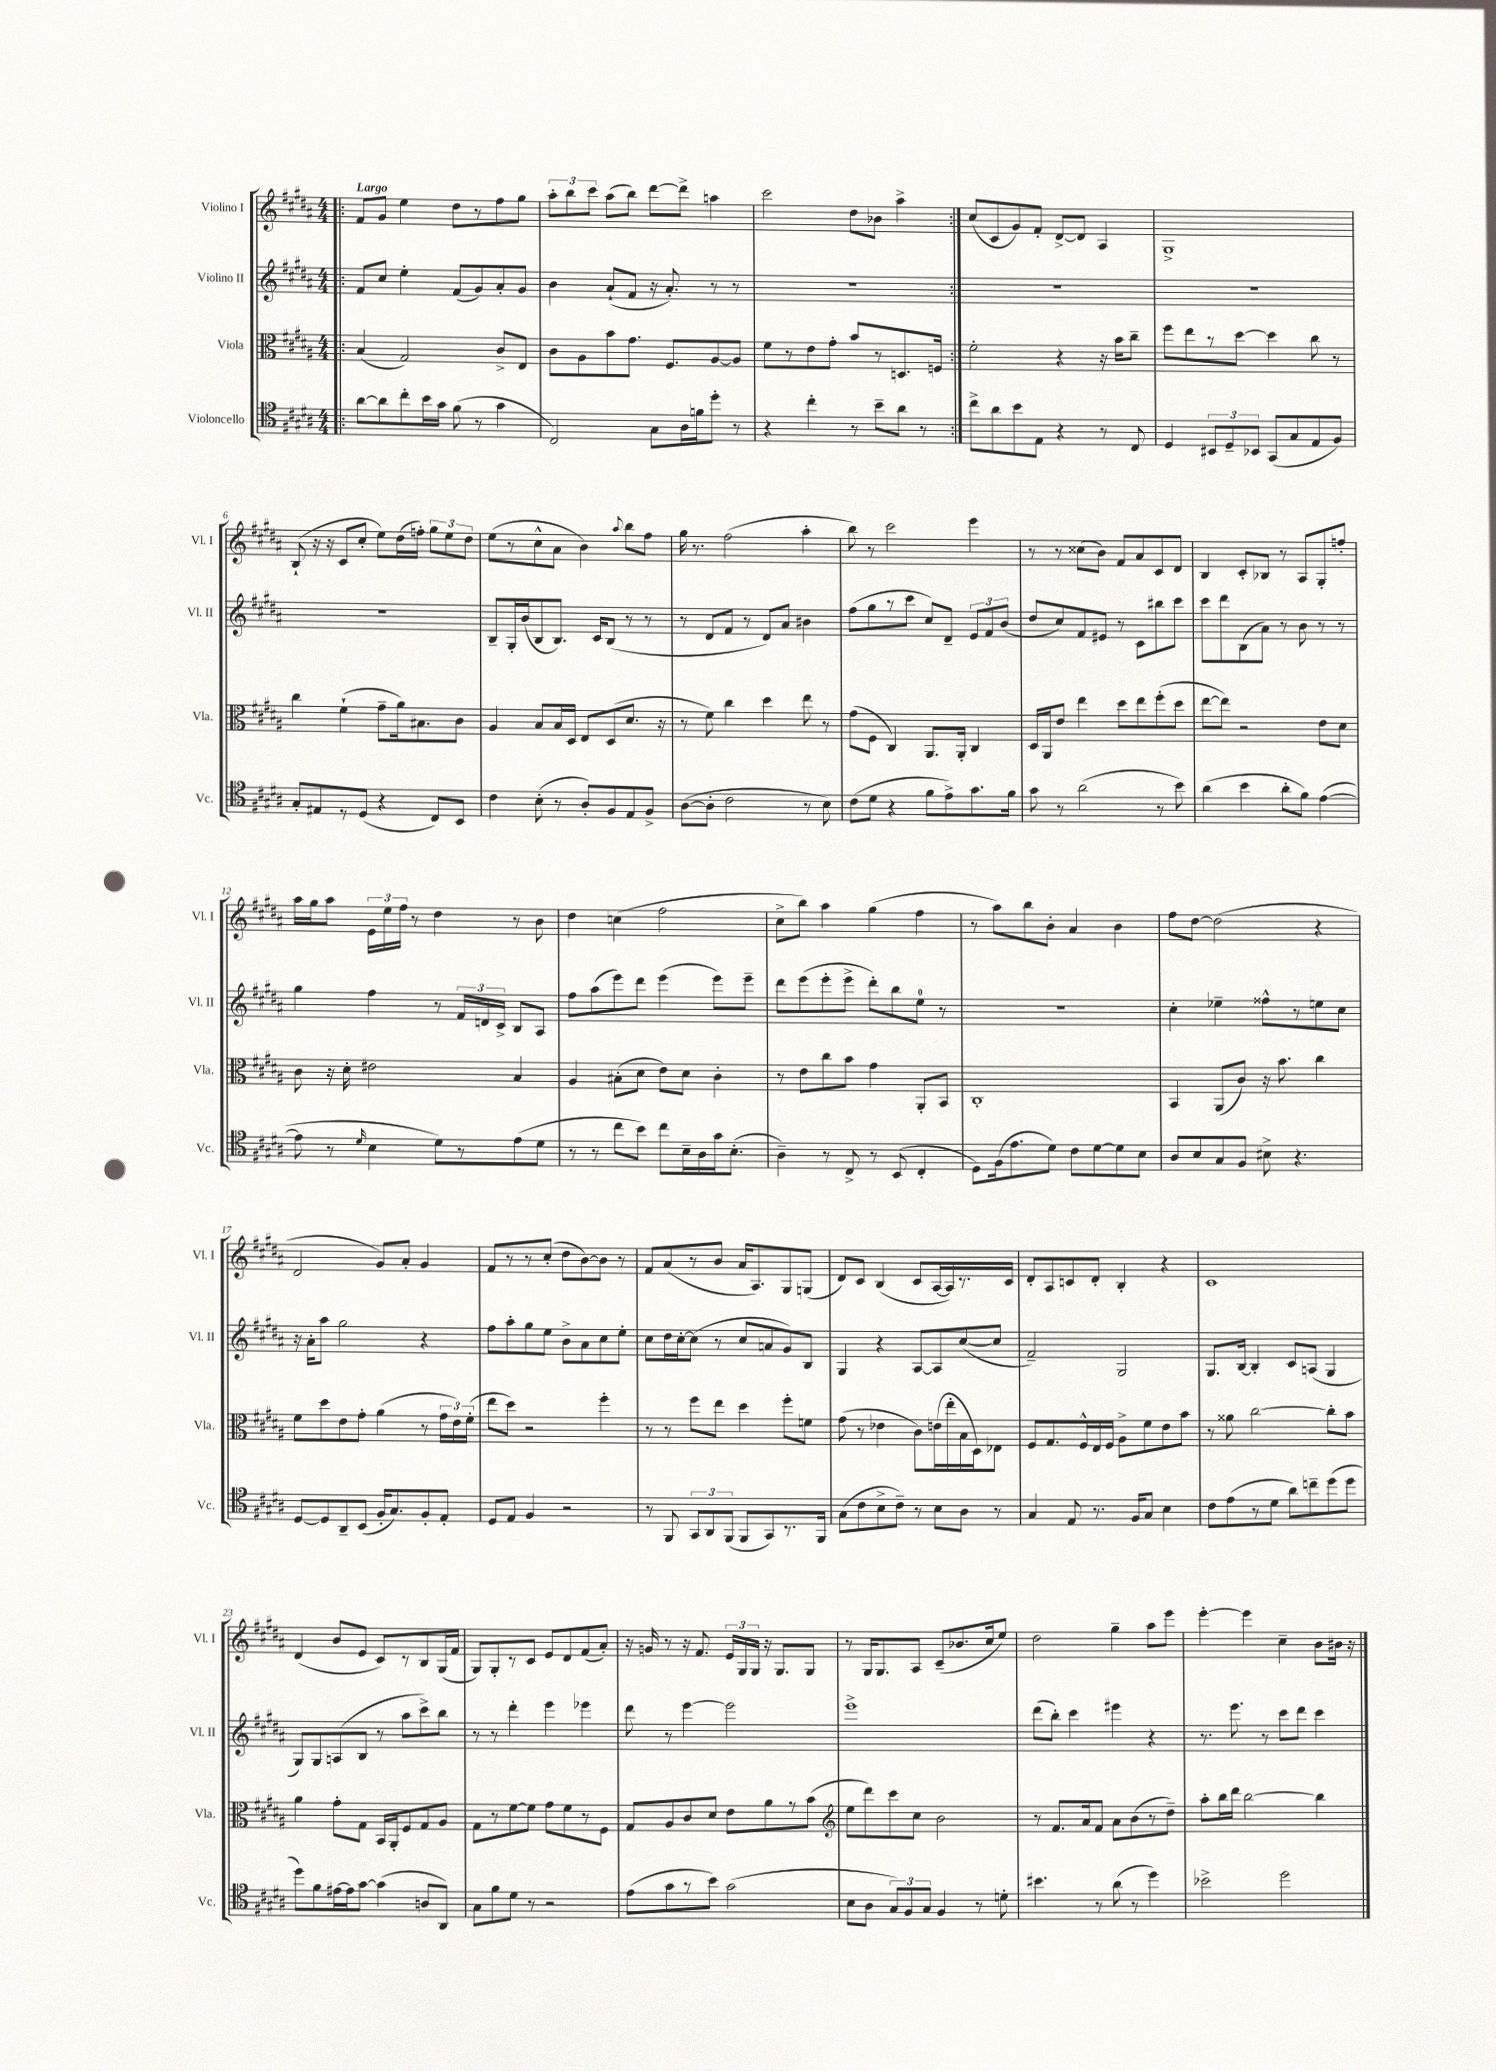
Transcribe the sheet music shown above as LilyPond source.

<<
\new StaffGroup <<
\new Staff = "s0" \with { instrumentName = "Violino I" shortInstrumentName = "Vl. I" } {
    \clef treble \key b \major \numericTimeSignature \time 4/4 \tempo "Largo"
    \autoBeamOff \repeat volta 2 { \bar ".|:" fis'8[ gis'8] e''4 dis''8[ r8 fis''8 gis''8] |
    \tuplet 3/2 { ais''8[-. b''8 cis'''8] } ais''8[( b''8]) dis'''8[~ dis'''8]-> a''4 |
    cis'''2 dis''8[ bes'8] ais''4-> | }
    cis''8[( cis'8 gis'8) fis'8]-. dis'8[~-> dis'8] ais4 |
    gis1-> |
    b8-!( r16 r16 cis'8[ cis''8]-. e''8[) dis''16( f''16]-.) \tuplet 3/2 { gis''8[ e''8 dis''8] } |
    e''8[( r8 cis''8-^ ais'8] b'4) \appoggiatura { ais''8 } b''8[ fis''8] |
    gis''16 r8. fis''2( ais''4-. |
    b''8) r8 cis'''2 e'''4 |
    r8 r8 cisis''8[( b'8]) fis'8[ ais'8 cis'8 dis'8] |
    b4 cis'8[-. bes8] r8 ais8[ gis8-. f''8]-. |
    ais''16[ gis''16 ais''8] \tuplet 3/2 { e'16[ e''16 fis''16] } r8 dis''4 r8 b'8 |
    dis''4 c''4( fis''2 |
    cis''8[-> b''8]) ais''4 gis''4( fis''4 |
    r8 ais''8[) b''8 b'8]-. ais'4 b'4 |
    fis''8[ dis''8]~ dis''2( r4 |
    dis'2 gis'8[) ais'8]-. gis'4 |
    fis'8[ r8 r8 cis''8]-.( dis''8[ b'8~) b'8] r8 |
    fis'8[ ais'8( r8 b'8] ais'16[ ais8.) gis8 g8]( |
    dis'8[) cis'8] b4( cis'8[ ais16~ ais16) r8. cis'16] |
    dis'8[-. ais8 c'8 dis'8]-. b4-. r4 |
    cis'1 |
    dis'4( b'8[ e'8] cis'8[) r8 b8 gis16( fis'16] |
    gis8[) gis8-. r8 cis'8] e'8[ dis'8 fis'8( ais'8]-.) |
    r16 g'16 r8 r16 fis'8. \tuplet 3/2 { e'16[ gis16 gis16] } r16 gis8.[ gis8] |
    r8 gis16[ gis8. ais8] cis'8[--( bes'8. cis''16 e''8]) |
    dis''2 gis''4-- ais''8[ e'''8] |
    e'''4~-. e'''4 cis''4-- b'8[ bis'16] r16 \bar "|." |
}
\new Staff = "s1" \with { instrumentName = "Violino II" shortInstrumentName = "Vl. II" } {
    \clef treble \key b \major \numericTimeSignature \time 4/4
    \autoBeamOff \repeat volta 2 { \bar ".|:" fis'8[ cis''8] e''4-. fis'8[( gis'8) ais'8-. gis'8] |
    b'4 ais'8[-!( fis'8] r16 ais'8.-.) r8 r8 |
    R1 | }
    R1 |
    R1 |
    R1 |
    b8[-- gis16-. b'16( b8 b8.]) cis'16[ b8]( r8 r8 |
    r8 dis'8[ fis'8] r8 dis'8[) ais'8] bis'4 |
    fis''8[( gis''8 r8 cis'''8] cis''8[) dis'8]-- \tuplet 3/2 { e'8[ fis'8 b'8]( } |
    dis''8[ cis''8) fis'8 eis'8] r8 cis'8[ bis''8 cis'''8] |
    cis'''8[ dis'''8 b8( ais'8]) r8 b'8 r8 r8 |
    gis''4 fis''4 r8 \tuplet 3/2 { fis'16[ d'16 cis'16]-> } b8[ ais8] |
    fis''8[ ais''8( e'''8) dis'''8] e'''4( e'''8[) e'''8]-- |
    dis'''8[ e'''8( e'''8-. e'''8]-> dis'''8[-.) b''8 e''8]-0 r8 |
    R1 |
    cis''4-. ees''4-- fisis''8[-^ r8 e''8 cis''8] |
    r16 ais'16[-. ais''8] gis''2 r4 |
    fis''8[ ais''8-. gis''8 e''8] b'8[-> ais'8 cis''8 e''8]-. |
    cis''8[ dis''16 cis''16~-. cis''8]( r8 cis''8[ a'8 gis'8) b8] |
    gis4 r4 ais8[~ ais8 cis''8~( cis''8] |
    fis'2--) gis2 |
    gis8.[ b16]~ b4-. cis'8[ a8]( gis4 |
    gis8[) gis8 a8( b8] r8 ais''8[ cis'''8->) b''8] |
    r8 r8 dis'''4-. e'''4 ees'''4 |
    dis'''8 r8 e'''4~ e'''2 |
    e'''1-> |
    dis'''8[( b''8]-.) cis'''4 eis'''4 r4 |
    r8. e'''8. r8 cis'''8[ dis'''8] cis'''4 \bar "|." |
}
\new Staff = "s2" \with { instrumentName = "Viola" shortInstrumentName = "Vla." } {
    \clef alto \key b \major \numericTimeSignature \time 4/4
    \autoBeamOff \repeat volta 2 { \bar ".|:" b4( gis2) cis'8[-> e8] |
    cis'8[ ais8 b'8 gis'8.] fis8.[ ais8~ ais8] |
    fis'8[ r8 e'8 gis'8]-. b'8[ r8 d8. f16] | }
    fis'2-. r4 r16 b'16[ cis''8]-- |
    fis''8[ e''8 r8 dis''8]~ dis''4 cis''8 r8 |
    cis''4 fis'4-!( gis'8[-- ais'16) bis8. cis'8] |
    ais4 b8[ b16 dis16] e8[ dis8( dis'8.] r16 |
    r8 fis'8) cis''4 dis''4 e''8 r8 |
    gis'8[( fis8] cis4) ais,8.[ ais,16]-. cis4 |
    dis16[ ais,16 e'8] e''4 dis''8[ e''8 fis''8-.( dis''8] |
    e''8[~ e''8]) r2 e'8[ dis'8] |
    cis'8 r16 dis'16-. eis'2 b4 |
    ais4 bis8[-.( dis'8] e'8[) dis'8] cis'4-. |
    r8 e'8[ cis''8 b'8] gis'4 ais,8[-. b,8] |
    cis1-. |
    b,4 ais,8[( cis'8]) r16 b'8. cis''4 |
    fis'8[ dis''8 e'8 gis'8]-. ais'4( r8 \tuplet 3/2 { gis'16[ e'16) fis'16]-.( } |
    e''8[ dis''8]) r2 fis''4-. |
    r8 r8 fis''8[ e''8] dis''4 fis''8[-. f'8] |
    gis'8( r8 ees'4 cis'8[) e'16( e''16-. b16 dis16) ees8] |
    fis8[ gis8. fis16-^ e16 fis16] ais8[-> fis'8 e'8 b'8] |
    r8 aisis'8 cis''2~ cis''8[-. b'8] |
    ais'4 gis'8[-. gis8] b,16[ ais,16-. fis8 gis8 ais8] |
    gis8[ r8 fis'8~ fis'8] gis'8[ fis'8 r8 fis8] |
    gis8[ ais8 cis'8 dis'8] e'8[ ais'8 r8 b'8]( |
    \clef treble e''8[ dis'''8) cis'''8 cis''8] b'2 |
    r8 fis'8.[ ais'16 fis'8] ais'8[ b'8( r8 dis''8]--) |
    ais''8[-. b''16 dis'''16] b''2~ b''4 \bar "|." |
}
\new Staff = "s3" \with { instrumentName = "Violoncello" shortInstrumentName = "Vc." } {
    \clef tenor \key b \major \numericTimeSignature \time 4/4
    \autoBeamOff \repeat volta 2 { \bar ".|:" ais'8[~ ais'8 cis''8-. b'16 gis'16] fis'8( r8 gis'4 |
    cis2) gis8[ ais16 f'16 dis''8]-. r8 |
    r4 cis''4-. r8 b'8[-- ais'8] r8 | }
    cis''8[-> ais'8 b'8 e8] r4 r8 cis8 |
    dis4 \tuplet 3/2 { bis,8[ dis8-- bes,8] } gis,8[( gis8 e8 fis8]) |
    gis8[-. eis8 r8 dis8]( r4 cis8[) b,8] |
    cis'4 b8-.( r8 ais8[-.) fis8 e8 fis8]-> |
    ais8[~( ais8]-. cis'2 r8 b8) |
    cis'8[( dis'8] r4 fis'8[ e'8->) gis'8. fis'16] |
    gis'8 r8 ais'2( r8 b'8) |
    ais'4( b'4 ais'8[-. fis'8]) e'4~( |
    e'8 r8 \grace { dis'16 } b4 dis'8[) r8 e'8( dis'8] |
    r8 r8 cis''8[ b'8]) cis''8[ b16-- ais16 gis'16 b8.]-.( |
    ais4--) r8 cis8-> r8 b,8( cis4-. |
    dis8[) fis16( e'8. dis'8]) cis'8[ dis'8~ dis'8 b8] |
    ais8[ b8 gis8 fis8] bis8-> r4. |
    dis8[~ dis8 ais,8-- b,8]( fis16[-. gis8.) fis8-. e8]-. |
    dis8[ e8] fis4 r2 |
    r8 fis,8 \tuplet 3/2 { gis,8[ ais,8 fis,8]( } fis,8[ gis,8) r8. fis,16] |
    gis8[( cis'8 b8-> cis'8]--) r8 b8[ ais8] r8 |
    gis4 e8 r8. fis16[ gis8] b4 |
    cis'8[ e'8( r8 dis'8] ais'8[) c''8-- dis''8( dis''8] |
    dis''8[) fis'8 eis'16~ eis'16 gis'8]~ gis'4( a8[ ais,8]) |
    gis8[ fis'8 dis'8] r8 r2 |
    e'8[( gis'8 r8 b'8]) gis'2( |
    b8[ ais8] \tuplet 3/2 { gis8[) fis8 gis8] } fis4 r8 d'8-. |
    bis'4. r8 ais'8( r8 dis''4) |
    bes'2-> dis''2 \bar "|." |
}
>>
>>
